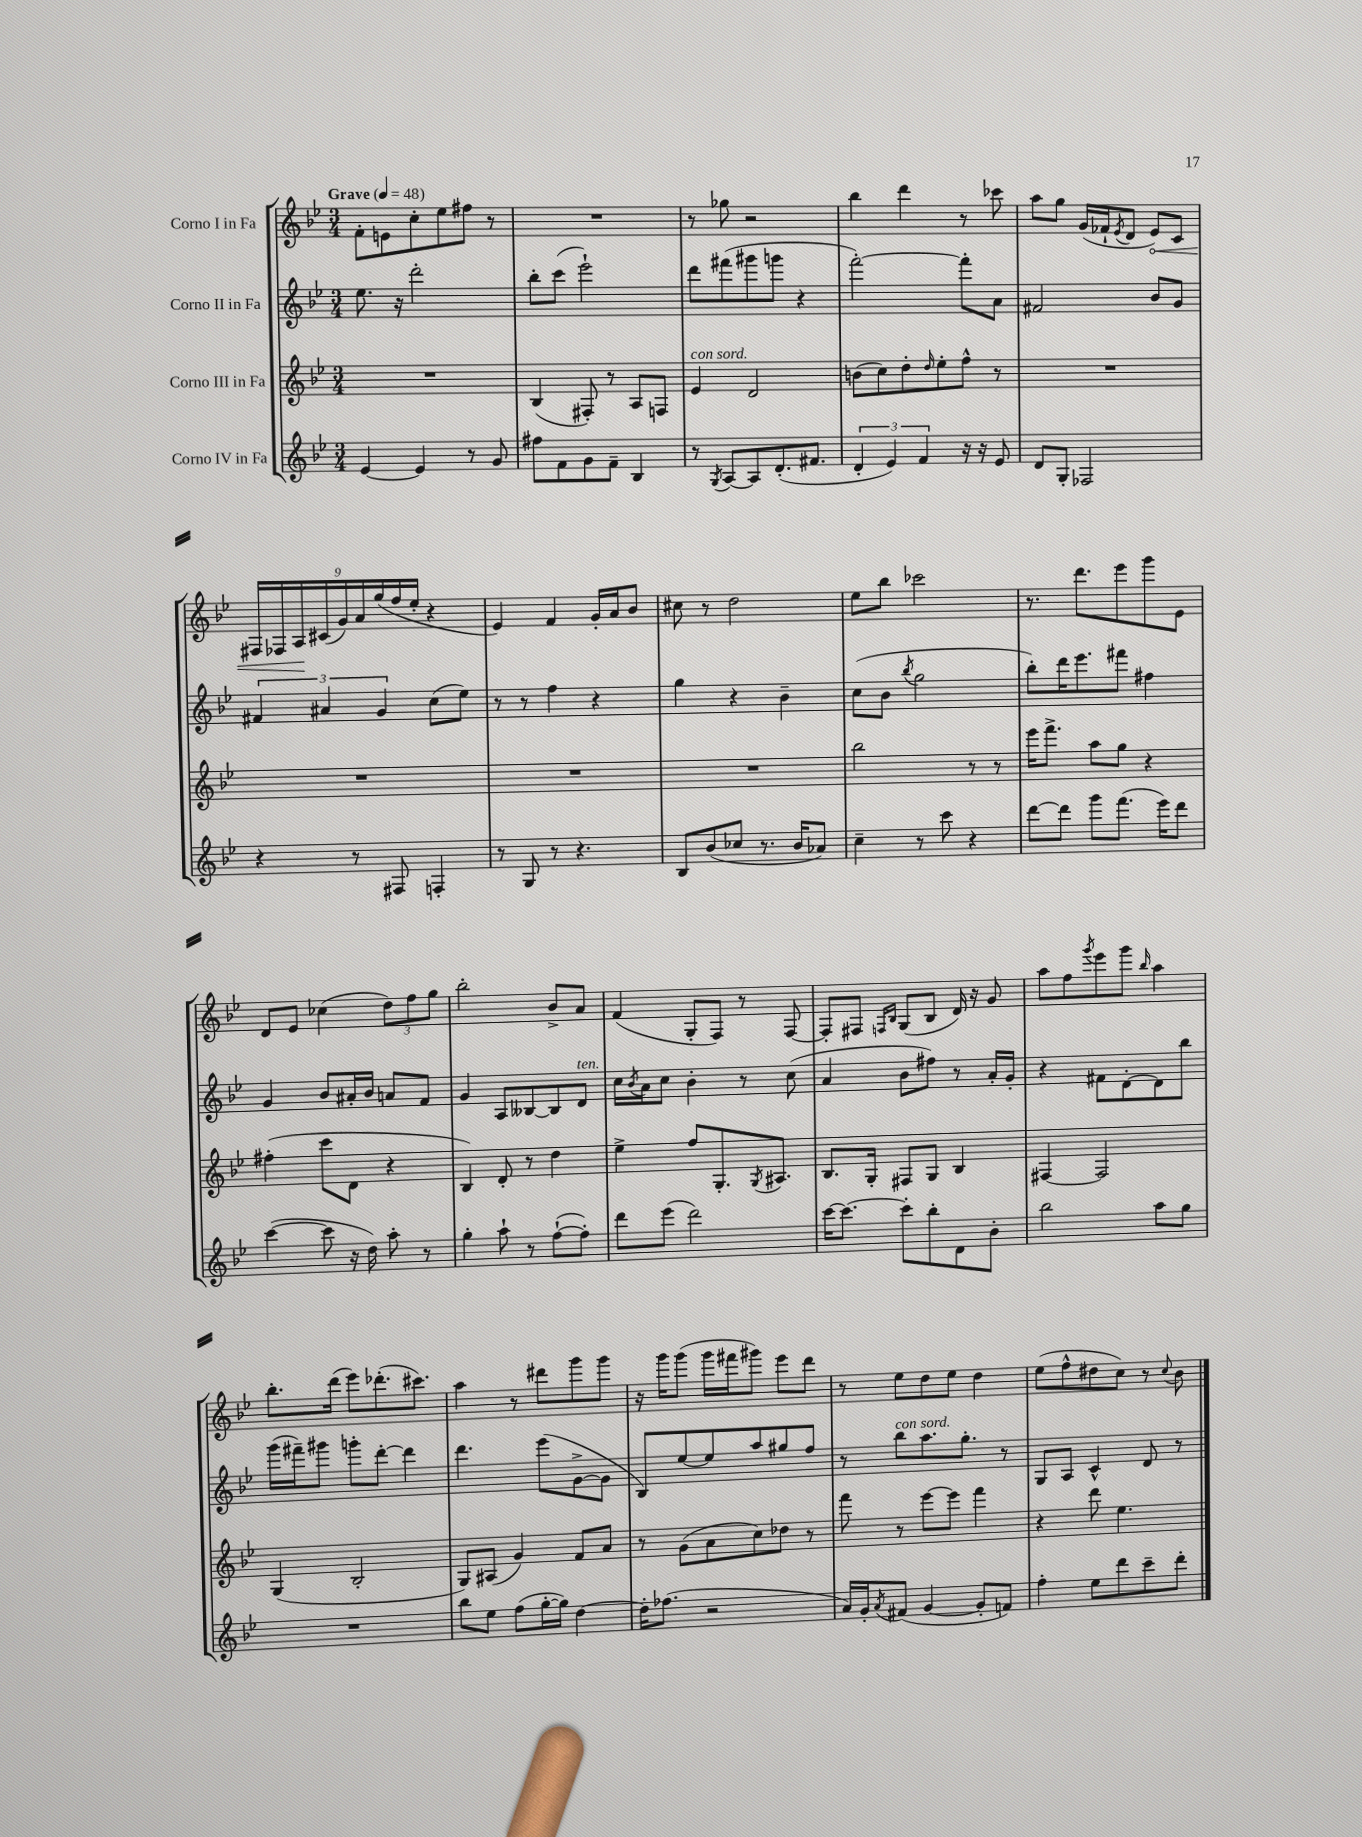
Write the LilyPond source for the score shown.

<<
\new StaffGroup <<
\new Staff = "s0" \with { instrumentName = "Corno I in Fa" } {
    \clef treble \key bes \major \numericTimeSignature \time 3/4 \tempo "Grave" 4 = 48
    f'8-. e'8 c''8-. ees''8 fis''8 r8 |
    R2. |
    r8 ges''8 r2 |
    bes''4 d'''4 r8 ces'''8 |
    a''8 g''8 g'16( fes'16-! \acciaccatura { ees'8 } d'8 \once \override Hairpin.circled-tip = ##t ees'8\<) c'8 |
    \tuplet 9/8 { fis16 fes16 a16\! cis'16( g'16) a'16 g''16( f''16 ees''16-. } r4 |
    ees'4) f'4 g'16-. a'16 bes'8 |
    cis''8 r8 d''2 |
    ees''8 bes''8 ces'''2 |
    r8. d'''8. ees'''8 g'''8 ees'8 |
    d'8 ees'8 ces''4( \tuplet 3/2 { d''8) f''8 g''8 } |
    bes''2-. bes'8-> a'8 |
    f'4( g8-. f8) r8 f8~ |
    f8-. fis8 \grace { f16 bes16 } g8( bes8 d'16) r16 g'8 |
    a''8 f''8 \acciaccatura { g'''8 } ees'''8 g'''8 \grace { bes''16 } a''4 |
    bes''8.-. d'''16( ees'''8) des'''8.-.( cis'''8.) |
    a''4 r8 dis'''8 g'''8 g'''8 |
    r16 g'''16 g'''8( g'''16 fis'''16 gis'''8) ees'''8 d'''8 |
    r8 ees''8 d''8 ees''8 d''4 |
    ees''8( f''8-^ dis''8 c''8) r8 \appoggiatura { c''8 } bes'8 \bar "|." |
}
\new Staff = "s1" \with { instrumentName = "Corno II in Fa" } {
    \clef treble \key bes \major \numericTimeSignature \time 3/4
    ees''8. r16 d'''2-. |
    bes''8-. c'''8( ees'''2-!) |
    d'''8 fis'''8( gis'''8 g'''8 r4 |
    f'''2~-.) f'''8-. a'8 |
    fis'2 bes'8 g'8 |
    \tuplet 3/2 { fis'4 ais'4 g'4 } c''8( ees''8) |
    r8 r8 f''4 r4 |
    g''4 r4 bes'4-- |
    c''8( bes'8 \acciaccatura { bes''8 } g''2 |
    bes''8-.) d'''16 ees'''8. fis'''8 fis''4 |
    g'4 bes'8 ais'16-. bes'16 a'8 f'8 |
    g'4 a8 beses8~ beses8 d'8^\markup { \italic "ten." } |
    c''16 \acciaccatura { bes'8 } a'16 c''8 bes'4-. r8 c''8( |
    a'4 bes'8 fis''8) r8 a'16-. g'16-. |
    r4 fis'8 d'8~-. d'8 bes''8 |
    g'''16( fis'''16--) gis'''8 g'''8-. d'''8~-. d'''4 |
    d'''4. ees'''8( g'8~-> g'8 |
    bes8) ees''8~ ees''8 a''8 gis''8 f''8 |
    r8 bes''8^\markup { \italic "con sord." } a''8. g''8.-. r8 |
    g8 a8 c'4-^ d'8 r8 \bar "|." |
}
\new Staff = "s2" \with { instrumentName = "Corno III in Fa" } {
    \clef treble \key bes \major \numericTimeSignature \time 3/4
    R2. |
    bes4( fis8-.) r8 a8 f8 |
    ees'4^\markup { \italic "con sord." } d'2 |
    b'8( c''8) d''8-. \grace { d''16 } ees''8-. f''8-^ r8 |
    R2. |
    R2. |
    R2. |
    R2. |
    bes''2 r8 r8 |
    ees'''16 f'''8.-> a''8 g''8 r4 |
    fis''4-.( c'''8 d'8 r4 |
    bes4) d'8-. r8 d''4 |
    ees''4-> f''8 g8.-. \acciaccatura { g8 } ais8. |
    bes8. g16-. fis8 g8 bes4 |
    fis4~ fis2 |
    g4( bes2-. |
    g8) ais8( g'4) f'8 a'8 |
    r8 g'8( a'8 c''8) des''8 r8 |
    f'''8 r8 ees'''8~ ees'''8 f'''4 |
    r4 d'''8 ees''4. \bar "|." |
}
\new Staff = "s3" \with { instrumentName = "Corno IV in Fa" } {
    \clef treble \key bes \major \numericTimeSignature \time 3/4
    ees'4~ ees'4 r8 g'8 |
    fis''8 f'8 g'8 f'8-- bes4 |
    r8 \acciaccatura { g8 } a8~ a8 d'8.-.( fis'8. |
    \tuplet 3/2 { d'4-. ees'4) f'4 } r16 r16 ees'8 |
    d'8 g8-. fes2 |
    r4 r8 fis8 f4-. |
    r8 g8 r8 r4. |
    bes8 bes'8( ces''8 r8. bes'16 aes'8) |
    c''4-- r8 c'''8 r4 |
    d'''8~ d'''8 g'''8 f'''8.( ees'''16) d'''8 |
    c'''4~( c'''8 r16 d''16) a''8-. r8 |
    g''4-. a''8-! r8 f''8~-!( f''8-.) |
    d'''8 ees'''8( d'''2) |
    c'''16~ c'''8.~ c'''8-. bes''8-. d'8 bes'8-. |
    bes''2 a''8 g''8 |
    R2. |
    bes''8 ees''8 f''8( g''16~-. g''16) d''4~ |
    d''16-. fes''8.( r2 |
    a'16) g'16-. \acciaccatura { a'8 } fis'8( g'4~ g'8-. f'8) |
    f''4-. ees''8 d'''8 c'''8-- d'''8-. \bar "|." |
}
>>
>>
\layout { \context { \Score \remove "Bar_number_engraver" } }
